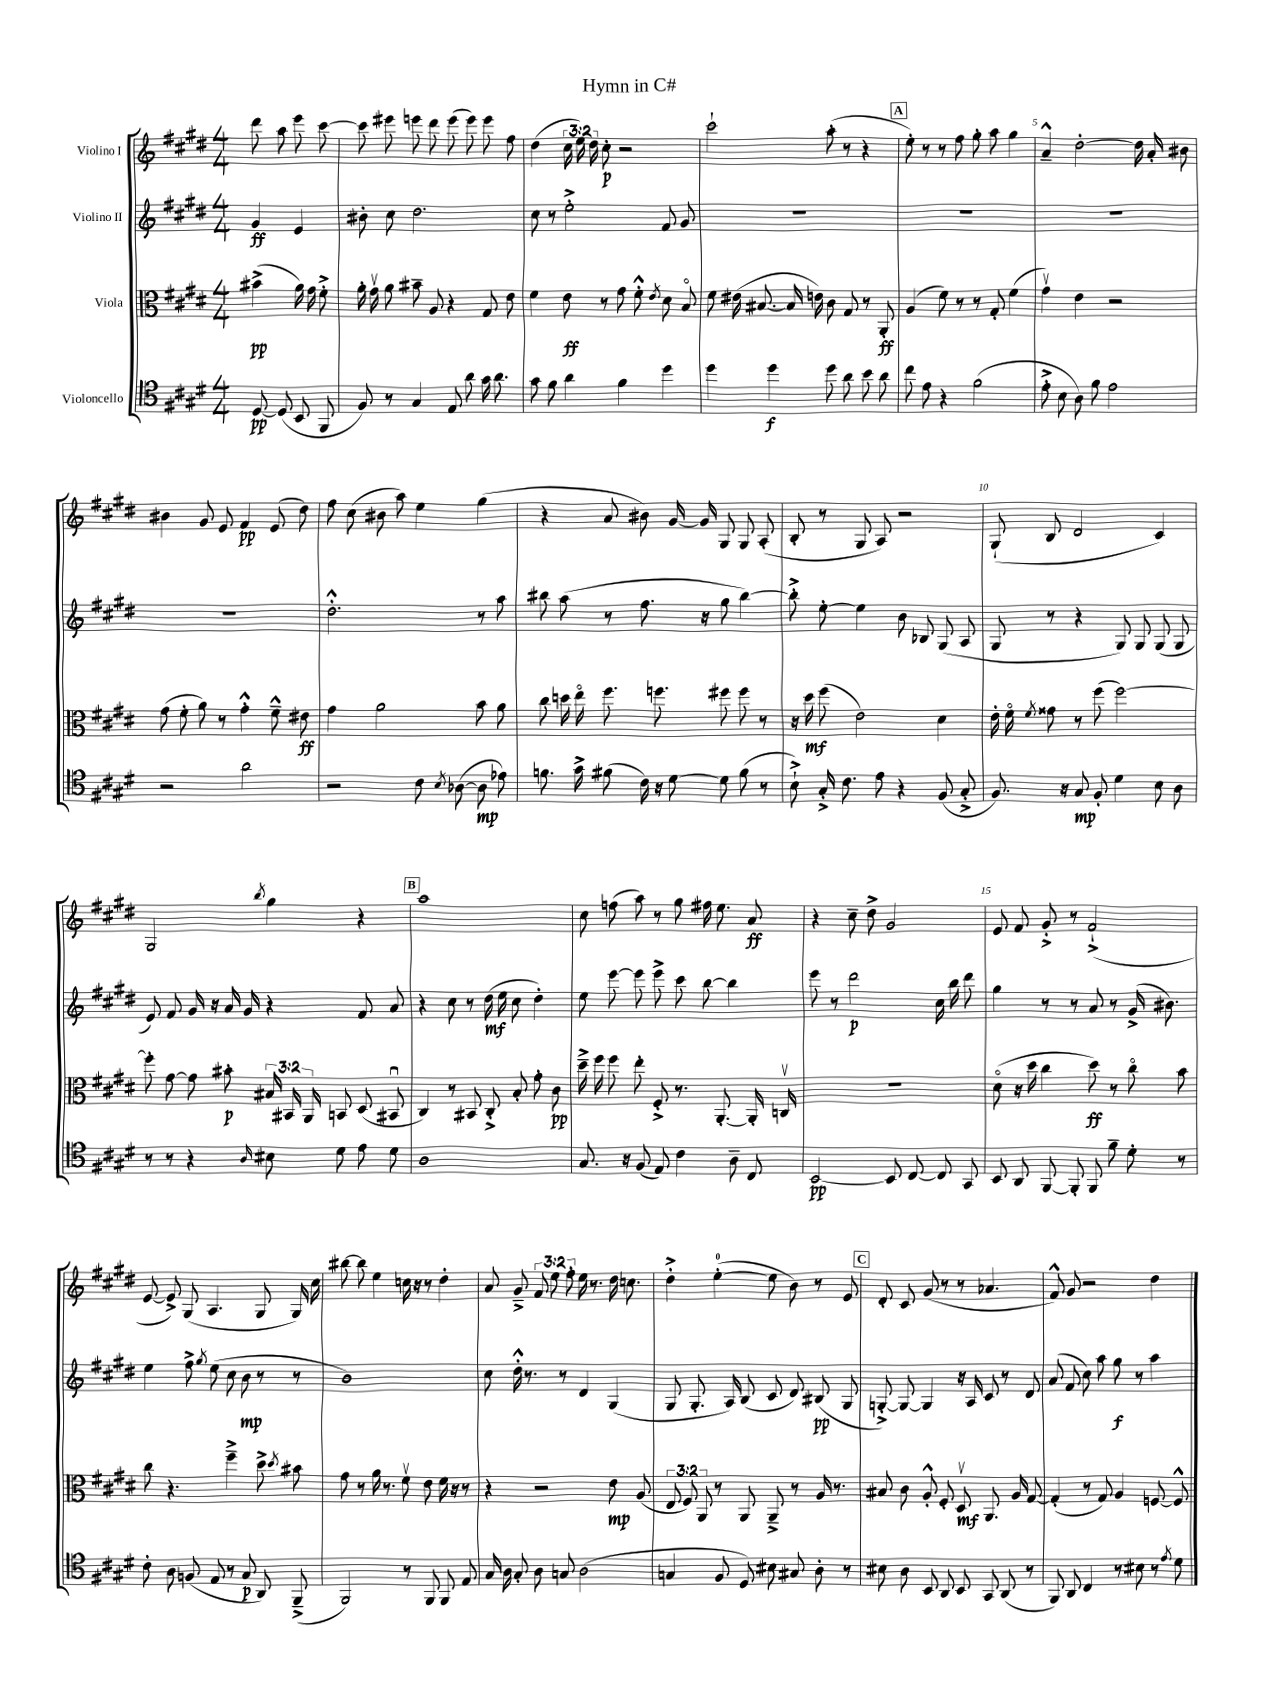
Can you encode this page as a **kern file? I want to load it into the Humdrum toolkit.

**kern	**dynam	**kern	**dynam	**kern	**dynam	**kern	**dynam
*part4	*part4	*part3	*part3	*part2	*part2	*part1	*part1
*staff4	*staff4	*staff3	*staff3	*staff2	*staff2	*staff1	*staff1
*I"Violoncello	*	*I"Viola	*	*I"Violino II	*	*I"Violino I	*
*clefC4	*	*clefC3	*	*clefG2	*	*clefG2	*
*k[f#c#g#d#]	*	*k[f#c#g#d#]	*	*k[f#c#g#d#]	*	*k[f#c#g#d#]	*
*M4/4	*	*M4/4	*	*M4/4	*	*M4/4	*
=	=	=	=	=	=	=	=
[8D#/	pp	(4b#X^\	pp	4g#/	ff	8ddd#\	.
(8D#/]	.	.	.	.	.	8aa\	.
8BB/	.	16a\)	.	4e/	.	8eee\	.
.	.	16g#\	.	.	.	.	.
8FF#/	.	8f#'^\	.	.	.	[8ccc#\	.
=1	=1	=1	=1	=1	=1	=1	=1
8F#/)	.	16a'\	.	8b#X'\	.	8ccc#\]	.
.	.	16g#v\	.	.	.	.	.
8r	.	8a\	.	8cc#\	.	8eee#X\	.
4G#/	.	8b#X~\	.	2.dd#\	.	8eeen\	.
.	.	8A/	.	.	.	8ddd#\	.
8E/	.	4r	.	.	.	(8eee\	.
8a\	.	.	.	.	.	8eee\)	.
16g#\	.	8G#/	.	.	.	8eee\	.
8.a\	.	.	.	.	.	.	.
.	.	8e\	.	.	.	8ff#\	.
=2	=2	=2	=2	=2	=2	=2	=2
8g#\	.	4f#\	.	8cc#\	.	(4dd#\	.
8f#\	.	.	.	8r	.	.	.
4a\	.	8e\	ff	2ee'^\	.	24cc#\	.
.	.	.	.	.	.	24ee\)	.
.	.	.	.	.	.	24dd#\	.
.	.	8r	.	.	.	8cc#'\	p
4f#\	.	8g#\	.	.	.	2r	.
.	.	8f#'^^\	.	.	.	.	.
.	.	8qe/	.	.	.	.	.
4dd#\	.	8d#\	.	8f#/	.	.	.
.	.	8B/	.	8g#/	.	.	.
=3	=3	=3	=3	=3	=3	=3	=3
4dd#\	.	8f#\	.	1r	.	2ccc#`\	.
.	.	(16e#X\	.	.	.	.	.
.	.	[8.B#X/	.	.	.	.	.
4dd#\	f	.	.	.	.	.	.
.	.	16B#/]	.	.	.	.	.
.	.	16en\)	.	.	.	.	.
8dd#\	.	8c#\	.	.	.	(8aa'\	.
8a\	.	8G#/	.	.	.	8r	.
8b\	.	8r	.	.	.	4r	.
8a\	.	8AA'/	ff	.	.	.	.
!!LO:REH:place=s1:t=A
=4	=4	=4	=4	=4	=4	=4	=4
8cc#\	.	(4A/	.	1r	.	8ee'\)	.
8e\	.	.	.	.	.	8r	.
4r	.	8f#\)	.	.	.	8r	.
.	.	8r	.	.	.	8ff#\	.
(2f#\	.	8r	.	.	.	8gg#'\	.
.	.	8G#'/	.	.	.	8aa\	.
.	.	(4f#\	.	.	.	4gg#\	.
=5	=5	=5	=5	=5	=5	=5	=5
8e'^\	.	4g#v\)	.	1r	.	4a~^^/	.
8B\	.	.	.	.	.	.	.
8A\)	.	4e\	.	.	.	[2dd#'\	.
8f#\	.	.	.	.	.	.	.
2e\	.	2r	.	.	.	.	.
.	.	.	.	.	.	16dd#\]	.
.	.	.	.	.	.	16a'/	.
.	.	.	.	.	.	8b#X\	.
!!LO:LB:g=z
=6	=6	=6	=6	=6	=6	=6	=6
2r	.	(8g#\	.	1r	.	4b#X\	.
.	.	8f#'\	.	.	.	.	.
.	.	8a\)	.	.	.	8g#/	.
.	.	8r	.	.	.	8e/	.
2a\	.	4g#'^^\	.	.	.	4f#/	pp
.	.	8f#~^^\	.	.	.	(8e/	.
.	.	8e#X\	ff	.	.	8dd#\)	.
=7	=7	=7	=7	=7	=7	=7	=7
2r	.	4g#\	.	2.dd#'^^\	.	8ff#\	.
.	.	.	.	.	.	(8cc#\	.
.	.	2a\	.	.	.	8b#X\	.
.	.	.	.	.	.	8aa\)	.
8c#\	.	.	.	.	.	4ee\	.
8qB/	.	.	.	.	.	.	.
([8A-X\	.	.	.	.	.	.	.
8A-\]	mp	8b\	.	8r	.	(4gg#\	.
8e-X\)	.	8a\	.	8aa\	.	.	.
=8	=8	=8	=8	=8	=8	=8	=8
8.fn\	.	8cc#\	.	8bb#X\	.	4r	.
.	.	16ddn\	.	(8aa\	.	.	.
16g#^\	.	16ee\	.	.	.	.	.
(8f#X\	.	8.ff#\	.	8r	.	8a/	.
16c#\)	.	.	.	8.ff#\	.	8b#X\)	.
16r	.	8.ffn\	.	.	.	.	.
[8d#\	.	.	.	.	.	[16g#/	.
.	.	.	.	16r	.	16g#/]	.
8d#\]	.	8ff#X\	.	8gg#\	.	8G#/	.
(8f#\	.	8ff#\	.	[4bb#\)	.	8G#/	.
8r	.	8r	.	.	.	(8A'/	.
=9	=9	=9	=9	=9	=9	=9	=9
8B`^\)	.	16r	.	8bb#'^\]	.	8B'/	.
.	.	16dd#\	mf	.	.	.	.
16G#'^/	.	(8ff#\	.	[8ee'\	.	8r	.
8.c#\	.	.	.	.	.	.	.
.	.	2e\)	.	4ee\]	.	8G#/	.
8e\	.	.	.	.	.	8A/)	.
4r	.	.	.	8b\	.	2r	.
.	.	.	.	8B-X/	.	.	.
(8F#/	.	4d#\	.	(8G#/	.	.	.
8G#'^/	.	.	.	8A/	.	.	.
=10	=10	=10	=10	=10	=10	=10	=10
8.F#/)	.	16e'\	.	8G#/	.	(8G#`/	.
.	.	16f#\	.	.	.	.	.
.	.	8qf#/	.	.	.	.	.
.	.	8g##X\	.	8r	.	8B/	.
16r	.	.	.	.	.	.	.
8G#/	mp	8r	.	4r	.	2d#/	.
8F#'/	.	(8ff#\	.	.	.	.	.
4d#\	.	[2ff#\)	.	8G#/)	.	.	.
.	.	.	.	8G#/	.	.	.
8B\	.	.	.	(8G#/	.	4c#/)	.
8A\	.	.	.	8G#/	.	.	.
!!LO:LB:g=z
=11	=11	=11	=11	=11	=11	=11	=11
8r	.	8ff#'\]	.	8e/)	.	2G#/	.
8r	.	[8g#\	.	8f#/	.	.	.
4r	.	8g#\]	.	16g#/	.	.	.
.	.	.	.	16r	.	.	.
.	.	8b#X'\	p	16a/	.	.	.
.	.	.	.	16g#/	.	.	.
16qqA/	.	.	.	.	.	8qbb/	.
8B#X\	.	24B#X/	.	4r	.	4gg#\	.
.	.	24BB#X/	.	.	.	.	.
.	.	24AA/	.	.	.	.	.
8d#\	.	8BBn/	.	.	.	.	.
8e\	.	(8D#/	.	8f#/	.	4r	.
8d#\	.	8BB#Xu/	.	8a/	.	.	.
!!LO:REH:place=s1:t=B
=12	=12	=12	=12	=12	=12	=12	=12
1A	.	4C#/)	.	4r	.	1aa	.
.	.	8r	.	8cc#\	.	.	.
.	.	8BB#X/	.	8r	.	.	.
.	.	8C#'^/	.	(16dd#\	mf	.	.
.	.	.	.	16ee\	.	.	.
.	.	8B'/	.	8cc#\	.	.	.
.	.	8g#'\	.	4dd#'\)	.	.	.
.	.	8c#\	pp	.	.	.	.
=13	=13	=13	=13	=13	=13	=13	=13
8.G#/	.	16dd#~^\	.	8ee\	.	8cc#\	.
.	.	16ff#\	.	.	.	.	.
.	.	8ff#\	.	[8eee\	.	(8ffn\	.
16r	.	.	.	.	.	.	.
(8F#/	.	8ee'\	.	8eee\]	.	8aa\)	.
8E/)	.	8F#'^/	.	8eee^\	.	8r	.
4c#\	.	8.r	.	8ccc#\	.	8gg#\	.
.	.	.	.	[8bb\	.	16ff#X\	.
.	.	[8.AA'/	.	.	.	8.ee\	.
8A~\	.	.	.	4bb\]	.	.	.
8C#/	.	16AA'/]	.	.	.	8a/	ff
.	.	16Cnv/	.	.	.	.	.
=14	=14	=14	=14	=14	=14	=14	=14
[2BB/	pp	1r	.	8eee\	.	4r	.
.	.	.	.	8r	.	.	.
.	.	.	.	2ddd#\	p	8cc#~\	.
.	.	.	.	.	.	8dd#^\	.
8BB/]	.	.	.	.	.	2g#/	.
[8C#/	.	.	.	.	.	.	.
8C#/]	.	.	.	16cc#\	.	.	.
.	.	.	.	16bb\	.	.	.
8GG#/	.	.	.	8ddd#\	.	.	.
=15	=15	=15	=15	=15	=15	=15	=15
8BB/	.	(8d#\	.	4gg#\	.	8e/	.
8AA/	.	16r	.	.	.	8f#/	.
.	.	16dd#\	.	.	.	.	.
[8FF#/	.	4cc#\	.	8r	.	8g#'^/	.
8FF#'/]	.	.	.	8r	.	8r	.
8FF#/	.	8dd#\)	ff	8a/	.	(2f#`^/	.
8f#~\	.	8r	.	8r	.	.	.
8d#'\	.	8cc#\	.	(16g#^/	.	.	.
.	.	.	.	8.b#X\)	.	.	.
8r	.	8b\	.	.	.	.	.
!!LO:LB:g=z
=16	=16	=16	=16	=16	=16	=16	=16
8c#'\	.	8cc#\	.	4ee\	.	[8e/	.
8A\	.	4.r	.	.	.	8e^/])	.
(8Fn/	.	.	.	8ff#^\	.	(8G#/	.
.	.	.	.	8qgg#/	.	.	.
8E/	.	.	.	(8ee\	.	4.A/	.
8r	.	4ff#~^\	.	8cc#\	.	.	.
8G#/	p	.	.	8b\	mp	.	.
8AA/)	.	8dd#^\	.	8r	.	8G#/	.
.	.	8qdd#/	.	.	.	.	.
(8FF#~^/	.	8b#X\	.	8r	.	16G#/)	.
.	.	.	.	.	.	16cc#\	.
=17	=17	=17	=17	=17	=17	=17	=17
2FF#/)	.	8g#\	.	1b)	.	[8bb#X\	.
.	.	8r	.	.	.	8bb#\]	.
.	.	16a\	.	.	.	4ee\	.
.	.	8.r	.	.	.	.	.
8r	.	8f#v\	.	.	.	16ccn\	.
.	.	.	.	.	.	16r	.
8FF#/	.	8e\	.	.	.	8r	.
8FF#/	.	16f#\	.	.	.	4dd#'\	.
.	.	16r	.	.	.	.	.
8E/	.	8r	.	.	.	.	.
=18	=18	=18	=18	=18	=18	=18	=18
16G#/	.	4r	.	8cc#\	.	8a/	.
16A\	.	.	.	.	.	.	.
8G#'/	.	.	.	16dd#'^^\	.	8g#~^/	.
.	.	.	.	8.r	.	.	.
8A\	.	2r	.	.	.	12f#/	.
.	.	.	.	.	.	12ee\	.
8Gn/	.	.	.	8r	.	.	.
.	.	.	.	.	.	12ff#'\	.
(2A\	.	.	.	4d#/	.	16ee\	.
.	.	.	.	.	.	8.r	.
.	.	8e\	mp	(4G#/	.	16dd#\	.
.	.	.	.	.	.	8.ccn\	.
.	.	(8A/	.	.	.	.	.
=19	=19	=19	=19	=19	=19	=19	=19
4Gn/	.	12E/	.	8G#/	.	4dd#'^\	.
.	.	12F#/)	.	.	.	.	.
.	.	.	.	8.G#'/	.	.	.
.	.	12AA/	.	.	.	.	.
8F#/	.	8r	.	.	.	([4ee'\	.
.	.	.	.	16A/)	.	.	.
8D#/)	.	8AA/	.	(8B/	.	.	.
8B#X\	.	8AA~^/	.	8c#/	.	8ee\]	.
8G#X/	.	8r	.	8d#/)	.	8b\)	.
8A'\	.	16A/	.	(8B#X/	pp	8r	.
.	.	8.r	.	.	.	.	.
8r	.	.	.	8G#/	.	8e/	.
!!LO:REH:place=s1:t=C
=20	=20	=20	=20	=20	=20	=20	=20
8B#X\	.	8B#X/	.	[8Gn'^/)	.	8d#'/	.
8A\	.	8c#\	.	8G/_	.	8c#/	.
8BB/	.	8A'^^/	.	4G/]	.	(8g#/	.
8AA/	.	8F#'/	.	.	.	8r	.
8BB/	.	8D#v/	mf	16r	.	8r	.
.	.	.	.	16A/	.	.	.
8GG#/	.	8.AA/	.	8c#/	.	4.a-X/	.
(8AA/	.	.	.	8r	.	.	.
.	.	16A/	.	.	.	.	.
8r	.	[8G#/	.	8d#/	.	.	.
=21	=21	=21	=21	=21	=21	=21	=21
8FF#/)	.	(4G#'/]	.	(8a/	.	8f#^^/)	.
8AA/	.	.	.	8f#/	.	8g#/	.
4C#/	.	8r	.	8cc#\)	.	2r	.
.	.	8G#/)	.	8aa\	.	.	.
8r	.	4A/	.	8gg#\	f	.	.
8B#X\	.	.	.	8r	.	.	.
8r	.	[8Fn/	.	4aa\	.	4dd#\	.
8qe/	.	.	.	.	.	.	.
8d#\	.	8F^^/]	.	.	.	.	.
==	==	==	==	==	==	==	==
*-	*-	*-	*-	*-	*-	*-	*-
